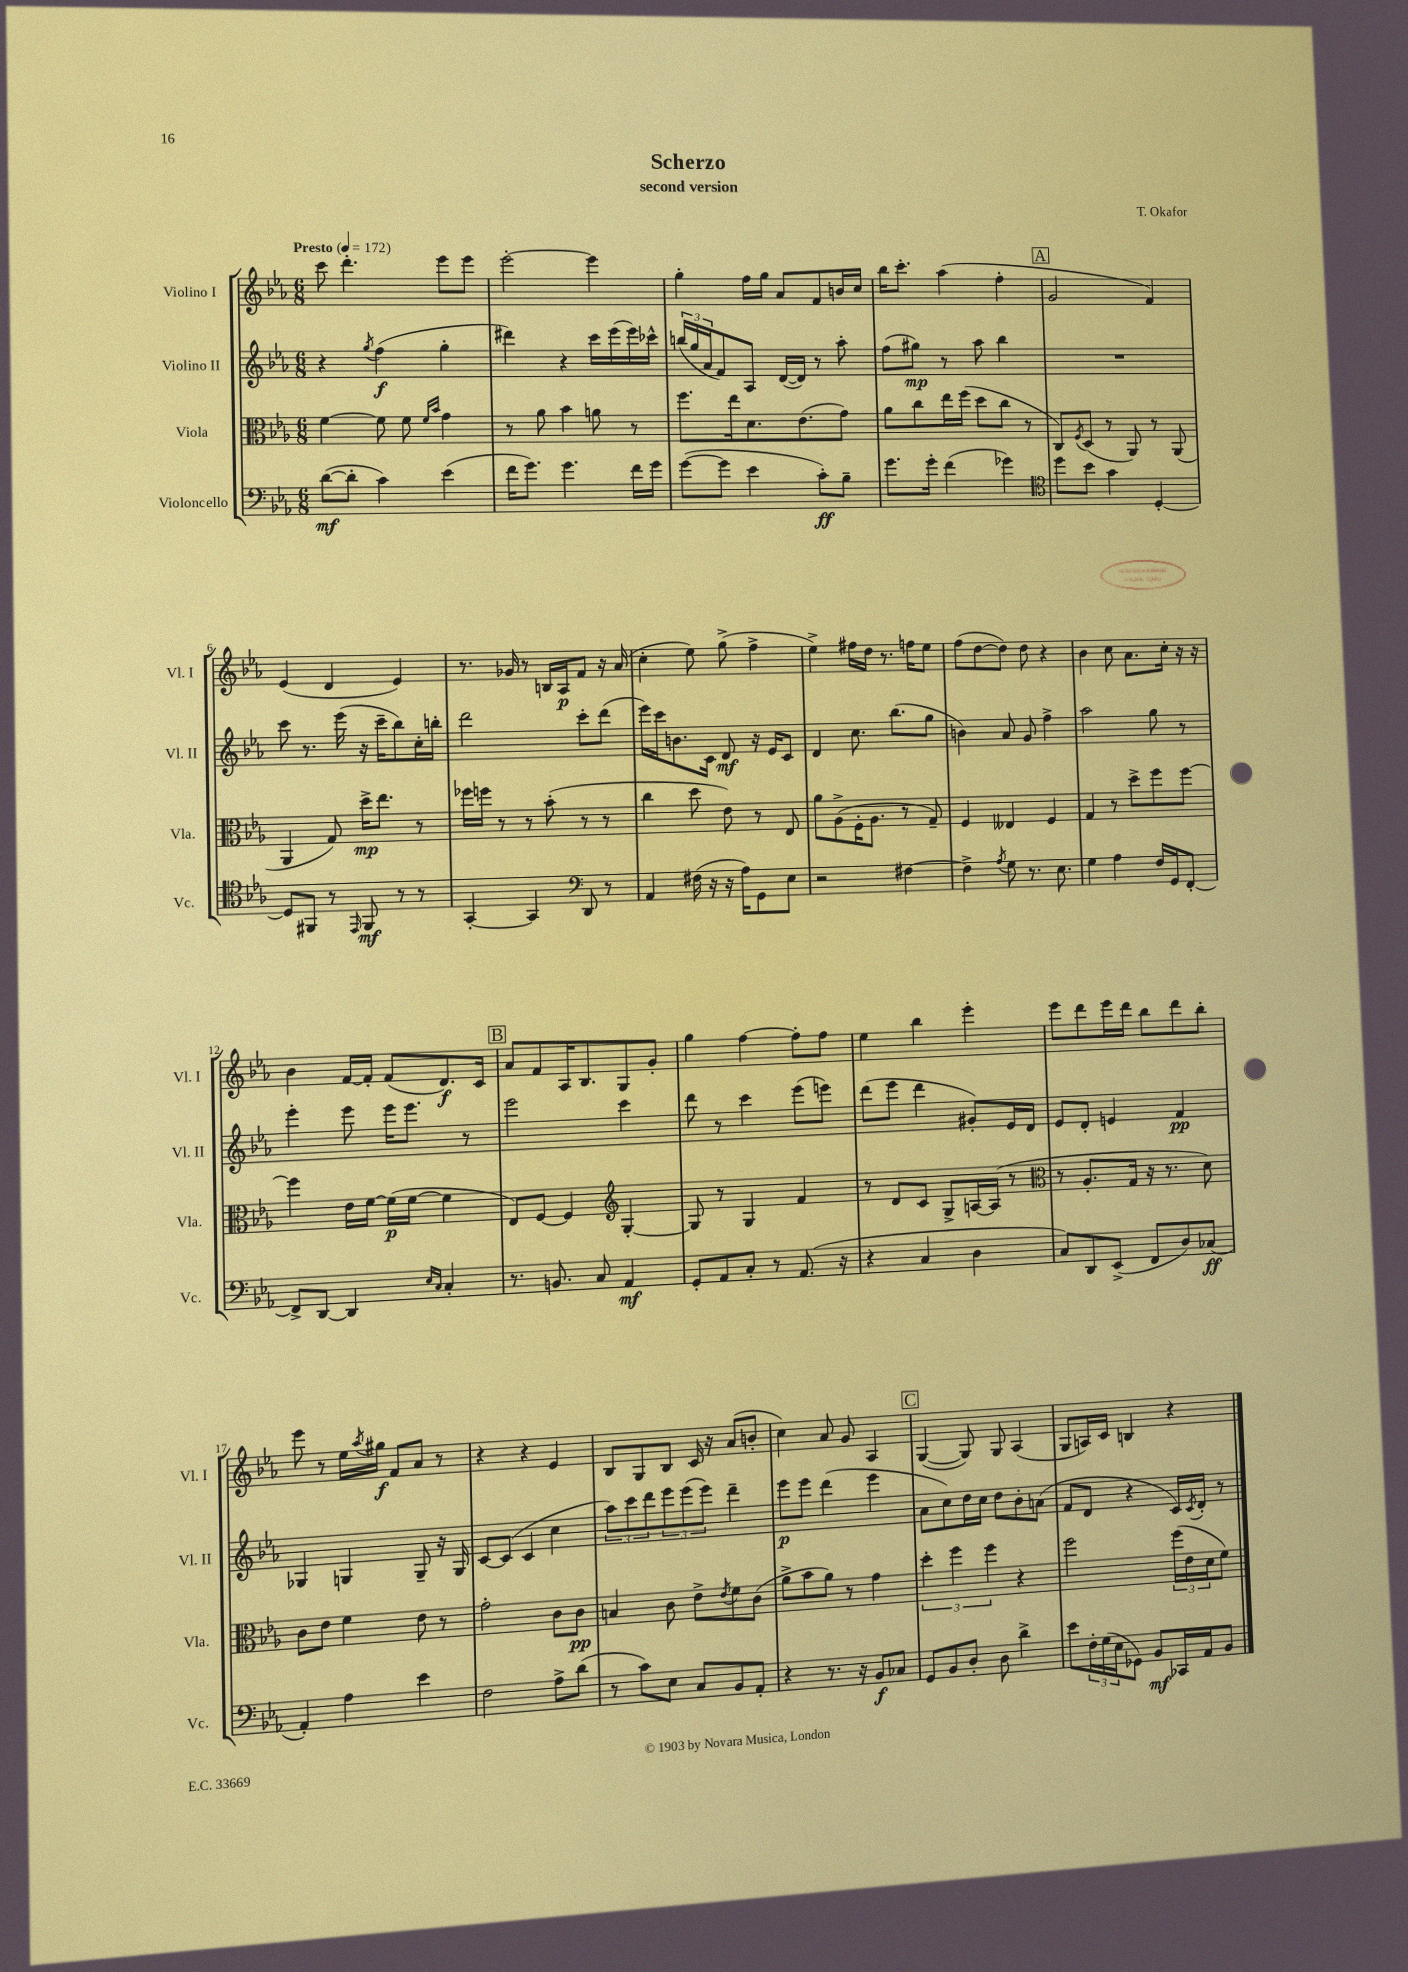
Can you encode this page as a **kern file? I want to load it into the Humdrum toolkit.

**kern	**dynam	**kern	**dynam	**kern	**dynam	**kern	**dynam
*part4	*part4	*part3	*part3	*part2	*part2	*part1	*part1
*staff4	*staff4	*staff3	*staff3	*staff2	*staff2	*staff1	*staff1
*I"Violoncello	*	*I"Viola	*	*I"Violino II	*	*I"Violino I	*
*I'Vc.	*	*I'Vla.	*	*I'Vl. II	*	*I'Vl. I	*
*clefF4	*	*clefC3	*	*clefG2	*	*clefG2	*
*k[b-e-a-]	*	*k[b-e-a-]	*	*k[b-e-a-]	*	*k[b-e-a-]	*
*M6/8	*	*M6/8	*	*M6/8	*	*M6/8	*
*MM172	*	*MM172	*	*MM172	*	*MM172	*
=1	=1	=1	=1	=1	=1	=1	=1
!	!	!	!	!	!	!LO:TX:a:B:t=Presto	!
([8d\L	mf	[4f\	.	4r	.	8ccc\	.
8d'\J]	.	.	.	.	.	4.ddd'\	.
.	.	.	.	8qgg/	.	.	.
4c\)	.	8f\]	.	(4ff\	f	.	.
.	.	8f\	.	.	.	.	.
.	.	16qqf/LL	.	.	.	.	.
.	.	16qqb-/JJ	.	.	.	.	.
(4e-\	.	4g\	.	4gg'\	.	8eee-\L	.
.	.	.	.	.	.	8eee-\J	.
=2	=2	=2	=2	=2	=2	=2	=2
16f\KL	.	8r	.	4ddd#X\)	.	[2eee-'\	.
8.g\J)	.	.	.	.	.	.	.
.	.	8a-\	.	.	.	.	.
4.g\	.	4b-\	.	4r	.	.	.
.	.	8an\	.	16ccc\LL	.	4eee-\]	.
.	.	.	.	(16eee-\	.	.	.
16f\LL	.	8r	.	16eee-\)	.	.	.
16g\JJ	.	.	.	16ccc-X^^\JJ	.	.	.
=3	=3	=3	=3	=3	=3	=3	=3
([8g\L	.	8.ff\L	.	(24bbn/LL	.	4gg'\	.
.	.	.	.	24gg/	.	.	.
.	.	.	.	24a-/J	.	.	.
8g\J]	.	.	.	8f/)	.	.	.
.	.	16ee-\k	.	.	.	.	.
4e-\	.	8.d\	.	8A-/J	.	16ff\LL	.
.	.	.	.	.	.	16gg\JJ	.
.	.	.	.	([16d/LL	.	8a-/L	.
.	.	(8.e-\	.	16d/JJ])	.	.	.
8c'\L)	ff	.	.	8r	.	8f/	.
8B-~\J	.	8g\J)	.	8aa-'\	.	16bn/L	.
.	.	.	.	.	.	16cc/JJ	.
=4	=4	=4	=4	=4	=4	=4	=4
8.g\L	.	8a-\L	.	(8ff\L	.	16bb-\KL	.
.	.	.	.	.	.	8.ccc'\J	.
.	.	8cc\	.	8gg#X\J)	mp	.	.
16g'\Jk	.	.	.	.	.	.	.
(4f\	.	16ee-\L	.	8r	.	(4aa-\	.
.	.	(16ff\JJ	.	.	.	.	.
.	.	8dd\L	.	8aa-\	.	.	.
4g-X\)	.	8cc\J	.	4bb-\	.	4ff'\	.
.	.	8r	.	.	.	.	.
!!LO:REH:place=s1:t=A
=5	=5	=5	=5	=5	=5	=5	=5
*clefC4	*	*	*	*	*	*	*
8dd\L	.	8C/L)	.	2.r	.	2g/	.
.	.	8qF/	.	.	.	.	.
8b-\J	.	(8D/J	.	.	.	.	.
4g\	.	8r	.	.	.	.	.
.	.	8AA-/)	.	.	.	.	.
[4D'/	.	8r	.	.	.	4f/)	.
.	.	(8AA-/	.	.	.	.	.
!!LO:LB:g=z
=6	=6	=6	=6	=6	=6	=6	=6
8D/L]	.	4AA-/	.	8ccc\	.	(4e-/	.
8FF#X/J	.	.	.	8.r	.	.	.
8r	.	8G/)	.	.	.	4d/	.
.	.	.	.	(16eee-\	.	.	.
16qqEE-/	.	.	.	.	.	.	.
8FF#/	mf	16dd^\KL	mp	16r	.	.	.
.	.	8.ee-\J	.	16ccc~\KL	.	.	.
8r	.	.	.	8bb-\)	.	4e-/)	.
8r	.	8r	.	16cc'\L	.	.	.
.	.	.	.	16bbn'\JJ	.	.	.
=7	=7	=7	=7	=7	=7	=7	=7
[4GG'/	.	16ff-X\LL	.	2ddd\	.	8.r	.
.	.	16ffn\JJ	.	.	.	.	.
.	.	8r	.	.	.	.	.
.	.	.	.	.	.	16g-X/	.
4GG/]	.	8r	.	.	.	8r	.
.	.	(8b-'\	.	.	.	16Bn/LL	.
.	.	.	.	.	.	16A-/J	p
*clefF4	*	*	*	*	*	*	*
8DD/	.	8r	.	8ccc'\L	.	8f/J	.
8r	.	8r	.	(8ddd\J	.	16r	.
.	.	.	.	.	.	(16a-/	.
=8	=8	=8	=8	=8	=8	=8	=8
4AA-/	.	4cc\	.	16eee-\LL)	.	4cc'\	.
.	.	.	.	16ccc\J	.	.	.
.	.	.	.	8.bn\	.	.	.
(16F#X\	.	8dd\	.	.	.	8ee-\)	.
16r	.	.	.	16c\Jk	.	.	.
16r	.	8e-\)	.	8d/	mf	(8gg^\	.
16A-\KL)	.	.	.	.	.	.	.
8GG\	.	8r	.	16r	.	4ff^\	.
.	.	.	.	16e-/KL	.	.	.
8E-\J	.	8E-/	.	8c/J	.	.	.
=9	=9	=9	=9	=9	=9	=9	=9
2r	.	8a-\L	.	4d/	.	4ee-^\)	.
.	.	(8A-^\	.	.	.	.	.
.	.	16F'\K	.	8.cc\	.	16ff#X\LL	.
.	.	8.A-\J	.	.	.	16dd\JJ	.
.	.	.	.	.	.	8.r	.
.	.	.	.	(8.bb-\L	.	.	.
[4F#X\	.	8r	.	.	.	.	.
.	.	.	.	.	.	16ffn\KL	.
.	.	8G~/)	.	8gg\J	.	8ee-\J	.
=10	=10	=10	=10	=10	=10	=10	=10
4F#^\]	.	4F/	.	4bn\)	.	(8ff\L	.
.	.	.	.	.	.	[8dd\	.
8qA-/	.	.	.	.	.	.	.
8G\	.	4E--X/	.	8a-/	.	8dd\J])	.
8.r	.	.	.	8g/	.	8dd\	.
.	.	4F/	.	4ff^\	.	4r	.
8.E-\	.	.	.	.	.	.	.
=11	=11	=11	=11	=11	=11	=11	=11
4G\	.	4G/	.	2aa-\	.	4b-\	.
4A-\	.	8r	.	.	.	8cc\	.
.	.	8dd^\L	.	.	.	8.a-\L	.
16F/LL	.	8ff\	.	8gg\	.	.	.
16GG/J	.	.	.	.	.	16cc'\Jk	.
[8FF'/J	.	[8ff\J	.	8r	.	16r	.
.	.	.	.	.	.	16r	.
!!LO:LB:g=z
=12	=12	=12	=12	=12	=12	=12	=12
8FF^/L]	.	4ff\]	.	4eee-'\	.	4b-\	.
[8DD/J	.	.	.	.	.	.	.
4DD/]	.	16e-\LL	.	8eee-\	.	[16f/LL	.
.	.	[16f\JJ	.	.	.	16f'/JJ]	.
.	.	(16f\LL]	p	16eee-\KL	.	(8f/L	.
.	.	[16f\JJ	.	8.eee-\J	.	.	.
16qqE-/LL	.	.	.	.	.	.	.
16qqC/JJ	.	.	.	.	.	.	.
4C'/	.	4f\]	.	.	.	8.d/)	f
.	.	.	.	8r	.	.	.
.	.	.	.	.	.	16c/Jk	.
!!LO:REH:place=s1:t=B
=13	=13	=13	=13	=13	=13	=13	=13
8.r	.	8E-/L)	.	2eee-\	.	8a-/L	.
.	.	[8F/J	.	.	.	8f/	.
8.BBn/	.	.	.	.	.	.	.
.	.	4F/]	.	.	.	16A-/K	.
.	.	.	.	.	.	8.B-/	.
8C/	.	.	.	.	.	.	.
*	*	*clefG2	*	*	*	*	*
4AA-/	mf	[4G'/	.	4ccc\	.	8G/	.
.	.	.	.	.	.	8g'/J	.
=14	=14	=14	=14	=14	=14	=14	=14
8GG'/L	.	8G/]	.	8ddd\	.	4gg\	.
8AA-/	.	8r	.	8r	.	.	.
8C'/J	.	4G/	.	4ccc\	.	[4ff\	.
8r	.	.	.	.	.	.	.
(8.AA-/	.	4f/	.	(8eee-\L	.	8ff'\L]	.
.	.	.	.	8eeen\J)	.	8ff\J	.
16r	.	.	.	.	.	.	.
=15	=15	=15	=15	=15	=15	=15	=15
4r	.	8r	.	(8ddd\L	.	4ee-\	.
.	.	8d/L	.	8eee-\J	.	.	.
4C/	.	8c/J	.	4ddd\	.	4bb-\	.
.	.	8G^/L	.	.	.	.	.
4D\	.	[16An/L	.	8g#X'/L)	.	4eee-'\	.
.	.	(16A/JJ]	.	.	.	.	.
.	.	8r	.	16e-/L	.	.	.
.	.	.	.	16d/JJ	.	.	.
=16	=16	=16	=16	=16	=16	=16	=16
*	*	*clefC3	*	*	*	*	*
8C/L)	.	8r	.	8e-/L	.	8eee-\L	.
8DD/	.	8.A-'/L	.	8d'/J	.	8ddd\	.
(8EE-^/J	.	.	.	4en/	.	16eee-\L	.
.	.	16G/Jk	.	.	.	16ddd\JJ	.
8FF/L	.	16r	.	.	.	8bb-\L	.
.	.	8.r	.	.	.	.	.
8D/)	.	.	.	4f/	pp	8ddd\	.
(8C-X/J	ff	8d\)	.	.	.	8bb-'\J	.
!!LO:LB:g=z
=17	=17	=17	=17	=17	=17	=17	=17
4AA-'/)	.	8c\L	.	4G-X/	.	8eee-\	.
.	.	8e-\J	.	.	.	8r	.
4A-\	.	4f\	.	4Gn/	.	16ee-\LL	.
.	.	.	.	.	.	8qaa-/	.
.	.	.	.	.	.	16gg#X\JJ	f
.	.	.	.	.	.	8f/L	.
4e-\	.	8e-\	.	8G~/	.	8a-/J	.
.	.	8r	.	16r	.	8r	.
.	.	.	.	16G/	.	.	.
=18	=18	=18	=18	=18	=18	=18	=18
2F\	.	2g'\	.	[8c/L	.	4r	.
.	.	.	.	(8c/J]	.	.	.
.	.	.	.	4c/	.	4r	.
8A-^\L	.	8c\L	.	4cc\	.	4e-/	.
(8d\J	.	8c\J	pp	.	.	.	.
=19	=19	=19	=19	=19	=19	=19	=19
8r	.	4Bn/	.	12aa-\L)	.	8B-/L	.
.	.	.	.	12ccc\	.	.	.
8c\L)	.	.	.	.	.	8G/	.
.	.	.	.	12ddd\	.	.	.
8E-\J	.	8c\	.	12eee-\	.	8B-/J	.
.	.	.	.	(12eee-\	.	.	.
8C/L	.	8e-^\L	.	.	.	16c/	.
.	.	.	.	12eee-\J)	.	.	.
.	.	.	.	.	.	16r	.
.	.	8qe-/	.	.	.	.	.
8BB-/	.	8f\	.	4ddd~\	.	(8a-/L	.
8AA-'/J	.	(8c\J	.	.	.	8bn'/J	.
=20	=20	=20	=20	=20	=20	=20	=20
4r	.	8a-^\L	.	8eee-\L	p	4cc\)	.
.	.	8b-\	.	8eee-\J	.	.	.
8.r	.	8a-\J)	.	(4ddd\	.	8a-/	.
.	.	8r	.	.	.	8g/	.
16r	.	.	.	.	.	.	.
8BB-/L	f	4g\	.	4eee-\	.	4A-/	.
8C-X/J	.	.	.	.	.	.	.
!!LO:REH:place=s1:t=C
=21	=21	=21	=21	=21	=21	=21	=21
8GG/L	.	6dd'\	.	8a-\L	.	([4G/	.
8BB-/	.	.	.	8cc\)	.	.	.
.	.	6ff\	.	.	.	.	.
8D'/J	.	.	.	16dd\L	.	8G/])	.
.	.	.	.	16cc\JJ	.	.	.
.	.	6ff\	.	.	.	.	.
8D\	.	.	.	8dd\L	.	8G/	.
4d^\	.	4r	.	8b-'\	.	(4A-/	.
.	.	.	.	(8an\J	.	.	.
=22	=22	=22	=22	=22	=22	=22	=22
8e-\L	.	2ff\	.	8f/L	.	8G/L	.
24F'\L	.	.	.	8d/J	.	16An/L)	.
(24G\	.	.	.	.	.	.	.
.	.	.	.	.	.	16c/JJ	.
24E-\J	.	.	.	.	.	.	.
8GG-X\J)	.	.	.	4r	.	4Bn/	.
8BB-/L	mf	.	.	.	.	.	.
16CC-X/L	.	(24ff\LL	.	16c/LL)	.	4r	.
.	.	24e-\	.	.	.	.	.
.	.	.	.	8qc/	.	.	.
16AA-/J	.	.	.	16d'/JJ	.	.	.
.	.	24d\J	.	.	.	.	.
8BB-/J	.	8f\J)	.	8r	.	.	.
==	==	==	==	==	==	==	==
*-	*-	*-	*-	*-	*-	*-	*-
